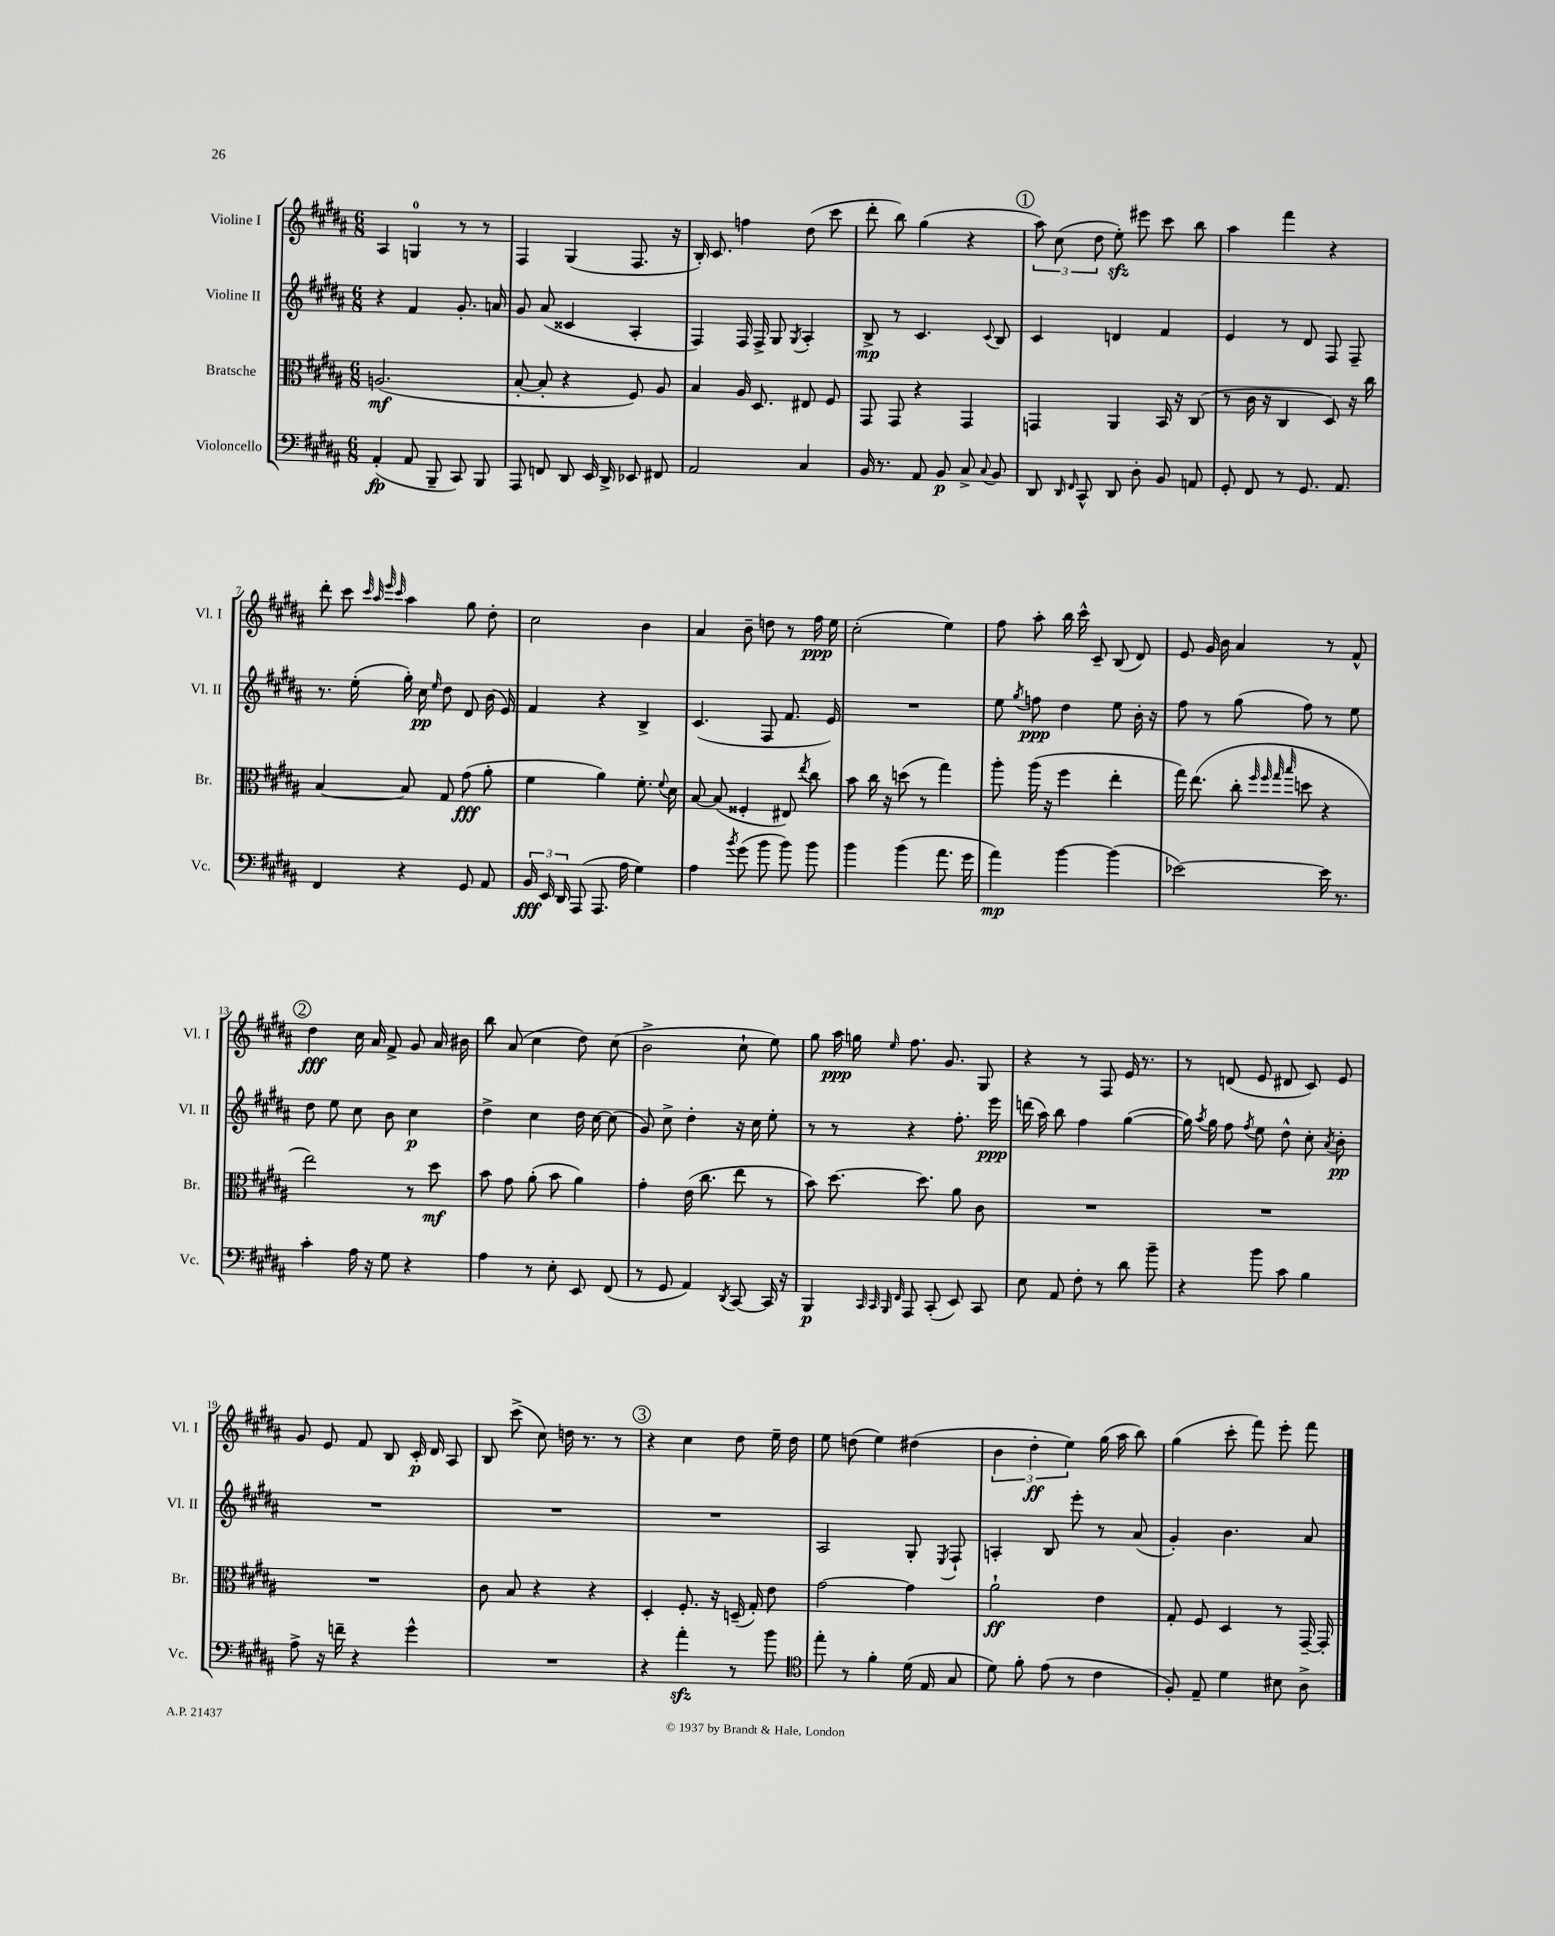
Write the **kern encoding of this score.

**kern	**kern	**kern	**kern
*staff4	*staff3	*staff2	*staff1
*clefF4	*clefC3	*clefG2	*clefG2
*k[f#c#g#d#a#]	*k[f#c#g#d#a#]	*k[f#c#g#d#a#]	*k[f#c#g#d#a#]
*M6/8	*M6/8	*M6/8	*M6/8
(4AA#'	(2.A	4r	4A#
8AA#	.	4f#	4G
8BBB~	.	.	.
8CC#)	.	8.g#'	8r
8BBB	.	.	8r
.	.	16a	.
=	=	=	=
8AAA#	[8B'	8g#	4F#
8FF	8B']	(8a#	.
8DD#	4r	4c##	(4G#
16EE	.	.	.
16DD#^	.	.	.
8EE-	8F#)	4A#'	8.F#
8FF#	8A#	.	.
.	.	.	16r
=	=	=	=
2AA#	4B	4F#)	16B')
.	.	.	8.c#
.	16A#	16F#	4ff
.	8.D#	16F#^	.
.	.	8G#	.
.	.	8qG#	.
4C#	8E#	4A#'	(8dd#
.	8F#	.	8ccc#
=	=	=	=
16BB	8GG#	8B^	8ddd#'
8.r	.	.	.
.	8GG#	8r	8bb)
8AA#	4r	4.c#	(4gg#
8BB	.	.	.
8C#^	4GG#	.	4r
8qqC#	.	8qqc#	.
8BB	.	8B	.
=	=	=	=
8DD#	4GG	4c#	12aa#)
.	.	.	(12cc#
16qqDD#	.	.	.
16qqFF#	.	.	.
8CC#^^	.	.	.
.	.	.	12dd#
8DD#	4AA#	4d	8ee')
8D#'	.	.	8eee#
8BB	16BB	4f#	8ccc#
.	16r	.	.
8AA	(8C#	.	8bb
=	=	=	=
8GG#'	8r	4e	4aa#
8FF#	16c#	.	.
.	16r	.	.
8r	4C#	8r	4fff#
8.GG#	.	8d#	.
.	8D#)	8F#	4r
8.AA#	.	.	.
.	16r	8F#~	.
.	16cc#	.	.
=	=	=	=
4FF#	[4B	8.r	8ddd#'
.	.	.	8ccc#
.	.	(16ee'	.
.	.	.	32qqccc#
.	.	.	32qqaa#
.	.	.	32qqeee
.	.	.	32qqccc#
4r	8B]	16gg#')	4aa#
.	.	16cc#	.
.	.	16qqee	.
.	8G#	8dd#	.
8GG#	(8g#	8d#	8gg#
8AA#	8a#'	(16b	8dd#'
.	.	16e)	.
=	=	=	=
24BB	4f#	4f#	2cc#
24EE	.	.	.
24DD#	.	.	.
(8AAA#	.	.	.
8.AAA#	4a#)	4r	.
16A#	.	.	.
4G#)	8.f#'	4B^	4b
.	8qqf#	.	.
.	16d#	.	.
=	=	=	=
4A#	[8B	(4.c#	4a#
.	(8B]	.	.
8qb	.	.	.
(8g#	4F##'	.	8b~
8b	.	8F#	8dd
8b)	8E#)	8.f#	8r
.	8qee	.	.
8b	8cc#	.	16ff#
.	.	16e)	16ee
=	=	=	=
4b	8b	2.r	(2cc#'
.	16cc#	.	.
.	16r	.	.
(4b	(8dd	.	.
.	8r	.	.
8.a#	4gg#)	.	4ee)
16g#	.	.	.
=	=	=	=
4a#)	8aa#'	8ee	8ff#
.	.	8qgg#	.
.	(16aa#	8ff	8aa#'
.	16r	.	.
[4b	4ff#	4dd#	16bb
.	.	.	16ccc#^^
.	.	.	8c#~
(4b]	4ee'	8ee	(8B
.	.	16b'	8d#)
.	.	16r	.
=	=	=	=
[2e-)	16gg#)	8ff#	8e
.	(8.ee	.	.
.	.	8r	16g#
.	.	.	16b
.	8cc#'	(8gg#	4a#
.	32qqff#	.	.
.	32qqff#	.	.
.	32qqgg#	.	.
.	32qqbb	.	.
.	8dd	8ff#)	.
16e-]	4r	8r	8r
8.r	.	.	.
.	.	8ee	8f#^^
=	=	=	=
4c#'	2ee)	8dd#	4dd#
.	.	8ee	.
16A#	.	8cc#	16cc#
16r	.	.	16a#
8G#	.	8b	8f#^
4r	8r	4cc#	8g#
.	8dd#	.	16a#
.	.	.	16b#
=	=	=	=
4A#	8b	4dd#^	8bb
.	8g#	.	(8a#
8r	(8a#'	4cc#	4cc#
8E'	8b	.	.
8EE	4a#)	16dd#	8dd#)
.	.	[16cc#	.
(8FF#	.	(8cc#]	(8cc#
=	=	=	=
8r	4g#'	8g#)	2b^
8GG#	.	8cc#^	.
4AA#)	(16e	4dd#'	.
.	8.cc#	.	.
8qDD#	.	.	.
[8CC#	8ee	16r	8cc#`
.	.	16cc#	.
16CC#]	8r	8ee'	8ee)
16r	.	.	.
=	=	=	=
4BBB	8b)	8r	8gg#
.	[8.dd#	8r	16aa#
.	.	.	16gg
32qqCC#	.	.	.
32qqCC#	.	.	.
32qqBBB	.	.	.
32qqFF#	.	.	16qqee
8AAA#	.	4r	8.ff#
.	8.dd#]	.	.
(8CC#'	.	.	.
.	.	.	8.g#
8EE)	8a#	8.ff#'	.
8CC#	8c#	.	8G#
.	.	16eee	.
=	=	=	=
8E	2.r	(16ddd	4r
.	.	16aa#)	.
8AA#	.	8bb	.
8F#'	.	4ff#	8r
8r	.	.	8F#
8d#	.	([4gg#	16e
.	.	.	8.r
8b~	.	.	.
=	=	=	=
4r	2.r	16gg#])	8r
.	.	8qaa#	.
.	.	16gg#	.
.	.	8ff#	(8d
.	.	8qff#	.
8b	.	8ee	8e
8c#	.	8dd#^^	8d#
4B	.	8cc#'	8c#)
.	.	8qa#	.
.	.	8b'	8e
=	=	=	=
8A#^	2.r	2.r	8g#
16r	.	.	8e
16f~	.	.	.
4r	.	.	8f#
.	.	.	8B
4g#^^	.	.	16c#'
.	.	.	16d#
.	.	.	8A#
=	=	=	=
2.r	8c#	2.r	8B
.	8B	.	(8ccc#^
.	4r	.	8cc#)
.	.	.	16dd
.	.	.	8.r
.	4r	.	.
.	.	.	8r
=	=	=	=
4r	4D#'	2.r	4r
4a#'	8.F#'	.	4cc#
.	16r	.	.
8r	(16D~	.	8dd#
.	16G#')	.	.
8b	8e	.	16ee~
.	.	.	16dd#
=	=	=	=
*clefC4	*	*	*
8ee'	[2g#	2A#	8ee
8r	.	.	(8dd
4f#'	.	.	4ee)
(16d#	4g#]	8G#'	(4dd#
16E	.	.	.
.	.	8qE	.
8G#	.	8F#`	.
=	=	=	=
8d#)	2a#`	4A'	6b
8f#'	.	.	.
.	.	.	6dd#'
(8e	.	8B	.
.	.	.	6ee)
8r	.	8eee'	.
4c#	4e	8r	(16gg#
.	.	.	16aa#
.	.	(8a#	8bb)
=	=	=	=
8F#')	8G#'	4g#')	(4gg#
8E~	8F#	.	.
4d#	4D#	4.b	8ccc#'
.	.	.	8fff#)
8B#	8r	.	8eee'
8A#^	[16GG#~	8a#	8fff#
.	16GG#']	.	.
==	==	==	==
*-	*-	*-	*-
